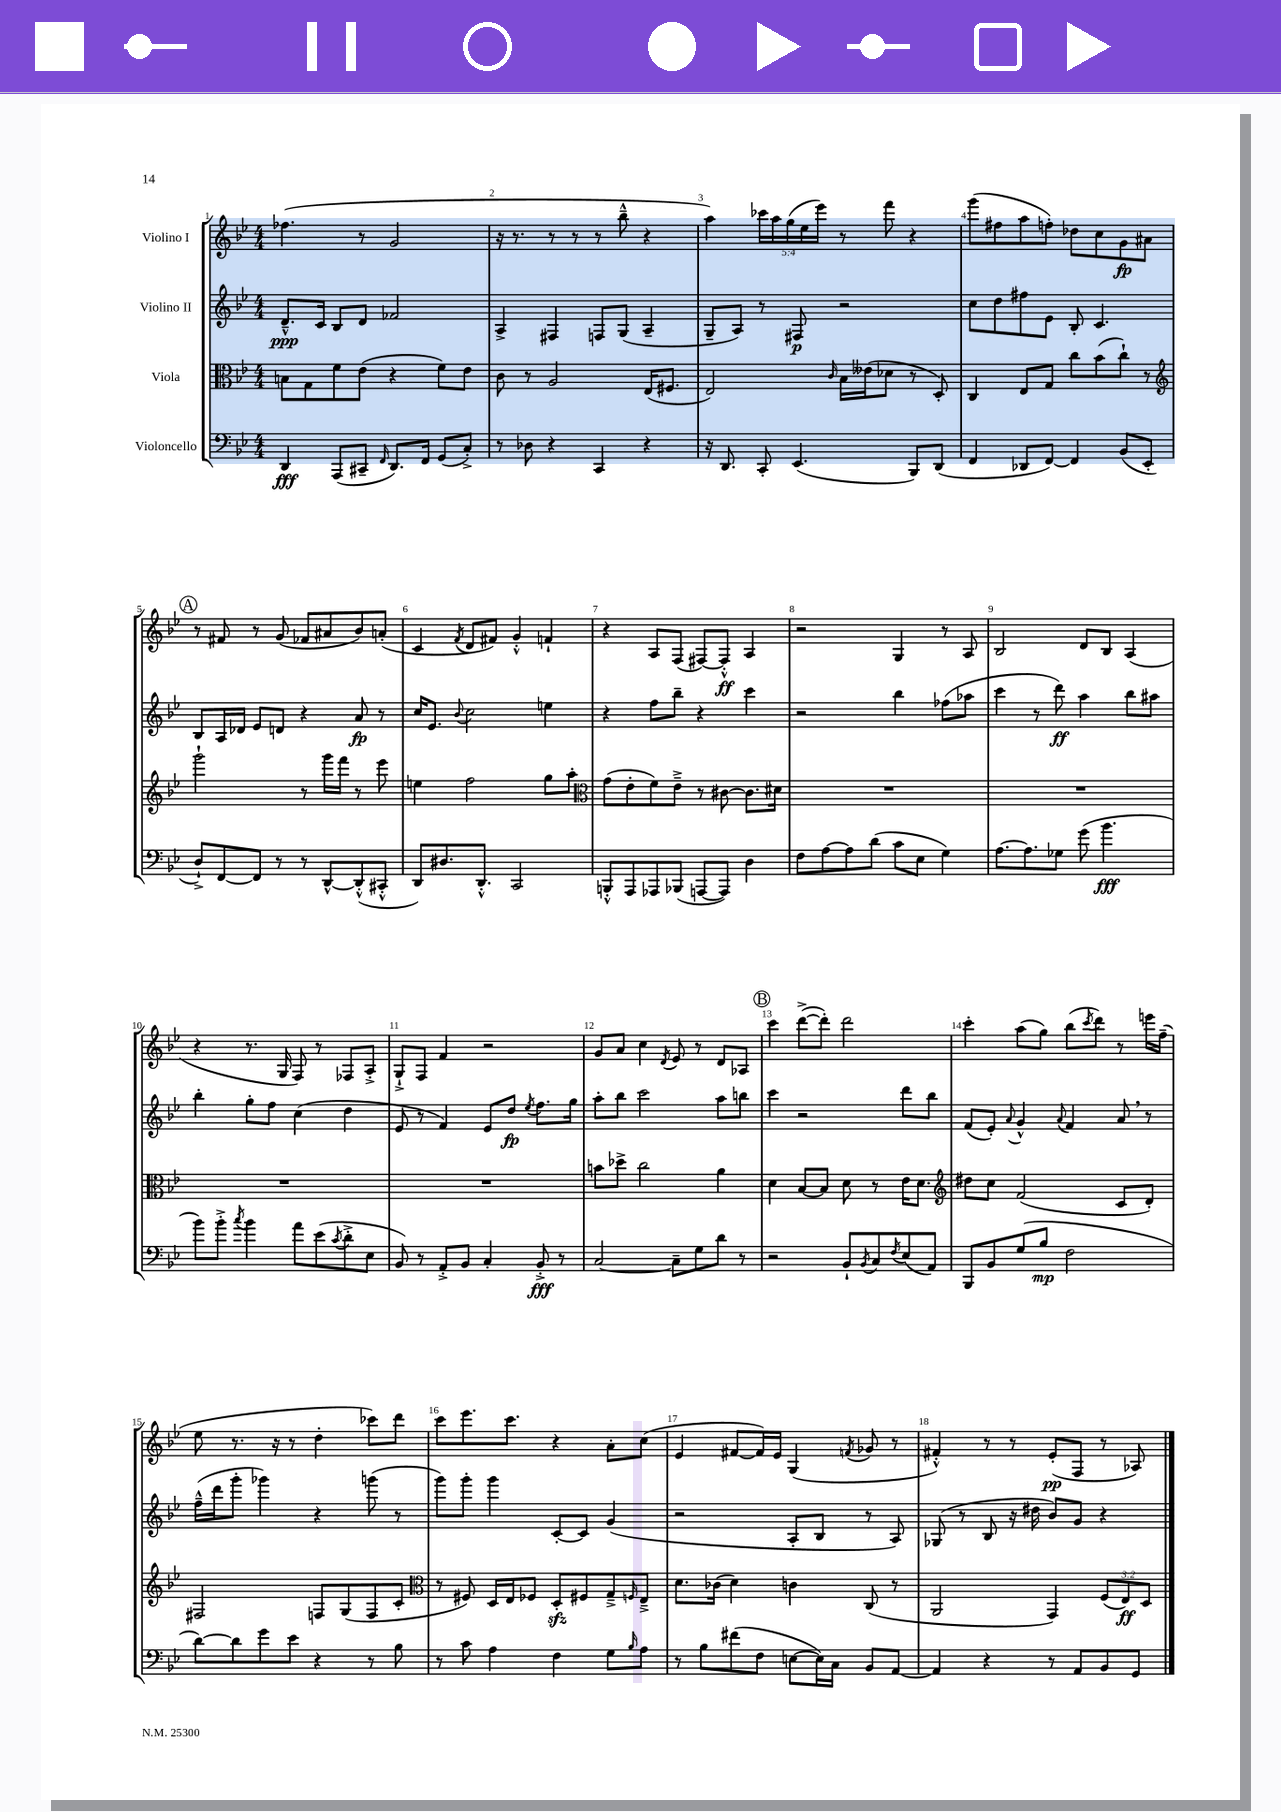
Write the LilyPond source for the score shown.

<<
\new StaffGroup <<
\new Staff = "s0" \with { instrumentName = "Violino I" } {
    \clef treble \key bes \major \numericTimeSignature \time 4/4 \override Staff.TupletNumber.text = #tuplet-number::calc-fraction-text
    fes''4.( r8 g'2 |
    r16 r8. r8 r8 r8 bes''8---^ r4 |
    a''4) \tuplet 5/4 { ces'''16 a''16 g''16( ees''16 ees'''16) } r8 f'''8 r4 |
    g'''8( fis''8 a''8 f''8-.) des''8 c''8 g'8\fp ais'8 |
    \mark \markup { \circle "A" } r8 fis'8 r8 g'8( fes'8 ais'8 bes'8) a'8-.( |
    c'4 \acciaccatura { f'8 } d'8 fis'8) g'4-.-^ f'4-! |
    r4 a8 f8( fis8~) fis8-.-^\ff a4 |
    r2 g4 r8 a8 |
    bes2 d'8 bes8 a4( |
    r4 r8. g16 f8) r8 fes8 a8-.-> |
    g8-!-> f8 f'4 r2 |
    g'8 a'8 c''4 \acciaccatura { d'8 } ees'8 r8 d'8 aes8 |
    \mark \markup { \circle "B" } c'''4 d'''8~->( d'''8-.) d'''2 |
    c'''4-. a''8( g''8) bes''8( \acciaccatura { c'''8 } d'''8) r8 e'''16 f''16--( |
    ees''8 r8. r16 r8 d''4-. ces'''8) d'''8 |
    c'''8 ees'''8. c'''8. r4 a'8-. c''8( |
    ees'4 fis'8~ fis'16) ees'16 g4( \acciaccatura { f'8 } ges'8 r8 |
    fis'4-.-^) r8 r8 ees'8-.\pp( f8 r8 aes8) \bar "|." |
}
\new Staff = "s1" \with { instrumentName = "Violino II" } {
    \clef treble \key bes \major \numericTimeSignature \time 4/4
    d'8.---^\ppp c'16 bes8 d'8 fes'2 |
    a4-> fis4 f8 g8( a4-- |
    g8-- a8) r8 fis8\p r2 |
    c''8 d''8 fis''8 ees'8 bes8-. c'4. |
    \mark \markup { \circle "A" } bes8 a16 des'16 ees'8 d'8 r4 a'8\fp r8 |
    c''16 ees'8. \appoggiatura { bes'8 } c''2 e''4 |
    r4 f''8 bes''8-- r4 c'''4 |
    r2 bes''4 fes''8( aes''8 |
    c'''4 r8 d'''8\ff) a''4 bes''8 ais''8 |
    bes''4-. g''8-. f''8 c''4( d''4 |
    ees'8 r8 f'4) ees'8 d''8\fp \acciaccatura { ees''8 } f''8. g''16 |
    a''8-. bes''8 c'''2 a''8 b''8 |
    \mark \markup { \circle "B" } c'''4 r2 d'''8 bes''8 |
    f'8( ees'8-.) \appoggiatura { a'8 } g'4-^ \appoggiatura { a'8 } f'4 a'8 \breathe r8 |
    f''16---^( d'''16 g'''8-. ges'''4) r4 g'''8( r8 |
    g'''8) g'''8-. g'''4 c'8~-. c'8 g'4( |
    r2 a8-. bes8 r8 a8) |
    ges8( r8 bes8 r16 dis''16 bes'8) g'8 r4 \bar "|." |
}
\new Staff = "s2" \with { instrumentName = "Viola" } {
    \clef alto \key bes \major \numericTimeSignature \time 4/4 \override Staff.TupletNumber.text = #tuplet-number::calc-fraction-text
    b8 g8 f'8 ees'8( r4 f'8) ees'8 |
    c'8 r8 a2 ees16( fis8. |
    ees2) \grace { c'16 } bes16 eeses'16( des'8 r8 d8-.) |
    c4 ees8 g8 c''8 bes'8( c''8-!) r8 |
    \mark \markup { \circle "A" } \clef treble g'''2-! r8 g'''16 f'''16 r8 ees'''8 |
    e''4 f''2 g''8 a''8-. |
    \clef alto g'8( ees'8-. f'8) ees'8---> r8 cis'8~ cis'8. dis'16 |
    R1 |
    R1 |
    R1 |
    R1 |
    b'8 des''8-> c''2 a'4 |
    \mark \markup { \circle "B" } d'4 bes8~ bes8 d'8 r8 ees'16 d'8. |
    \clef treble dis''8 c''8 f'2( c'8 d'8-.) |
    fis2 f8 g8( f8 c'8-. |
    \clef alto r8 fis8) d16 ees16 fes8 d8-.\sfz fis8 g8---> \grace { f16 } ees8---> |
    d'8. ces'16( d'4) c'4 c8( r8 |
    a,2 g,4) \tuplet 3/2 { f8( ees8\ff) d8 } \bar "|." |
}
\new Staff = "s3" \with { instrumentName = "Violoncello" } {
    \clef bass \key bes \major \numericTimeSignature \time 4/4
    d,4\fff a,,8( cis,8-- \grace { f,16 } d,8.) f,16 g,8( c8-.->) |
    r8 des8 r4 c,4 r4 |
    r16 d,8. c,8-. ees,4.( bes,,8) d,8( |
    f,4 des,8 f,8~) f,4 bes,8( ees,8-. |
    \mark \markup { \circle "A" } d8-!->) f,8~ f,8 r8 r8 d,8~-^ d,8-.-^( cis,8-.-^ |
    d,8) dis8. d,8.-.-^ c,2 |
    b,,8-.-^ a,,8 aes,,8 bes,,8( a,,8~ a,,8) d4 |
    f8 a8~ a8 d'8( c'8 ees8 g4) |
    a8.~ a8. ges8 g'8( bes'4.\fff |
    bes'8) bes'8-.-> \acciaccatura { c''8 } bes'4 a'8 ees'8( \acciaccatura { c'8 } d'8-.-> ees8 |
    bes,8) r8 a,8-.-> bes,8 c4-. bes,8-.->\fff r8 |
    c2~ c8-- g8 d'8 r8 |
    \mark \markup { \circle "B" } r2 bes,8-! \acciaccatura { bes,8 } c8 \acciaccatura { f8 } ees8( a,8) |
    bes,,8 bes,8 g8( bes8\mp f2 |
    d'8~) d'8 g'8 ees'8 r4 r8 bes8 |
    r8 c'8 a4 f4 g8 \grace { bes16 } a8 |
    r8 bes8 fis'8( f8 e8~ e16) c16 bes,8 a,8~ |
    a,4 r4 r8 a,8 bes,8 g,8 \bar "|." |
}
>>
>>
\layout { \context { \Score \override BarNumber.break-visibility = ##(#f #t #t) barNumberVisibility = #all-bar-numbers-visible } }
